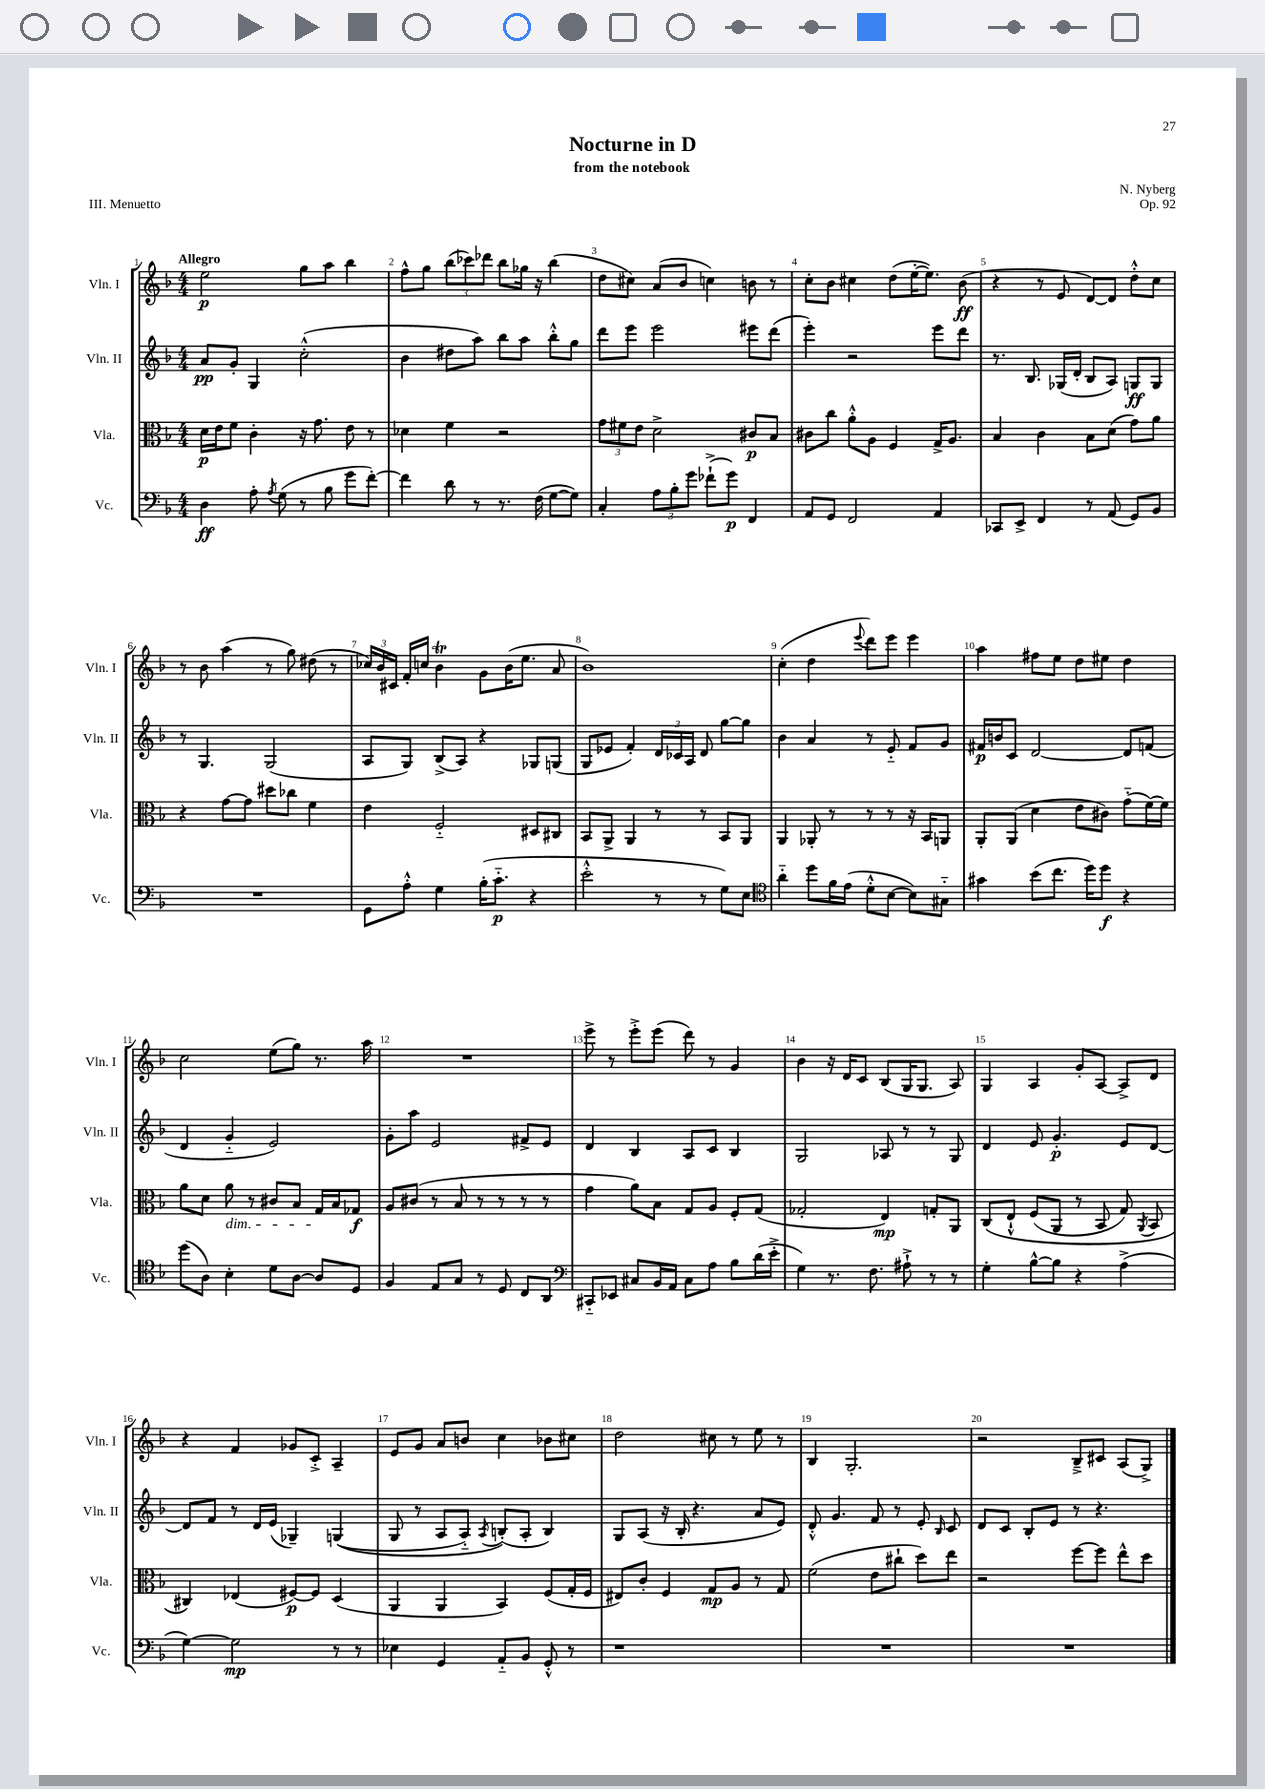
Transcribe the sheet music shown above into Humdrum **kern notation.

**kern	**dynam	**kern	**dynam	**kern	**dynam	**kern	**dynam
*part4	*part4	*part3	*part3	*part2	*part2	*part1	*part1
*staff4	*staff4	*staff3	*staff3	*staff2	*staff2	*staff1	*staff1
*I"Vc.	*	*I"Vla.	*	*I"Vln. II	*	*I"Vln. I	*
*I'Vc.	*	*I'Vla.	*	*I'Vln. II	*	*I'Vln. I	*
*clefF4	*	*clefC3	*	*clefG2	*	*clefG2	*
*k[b-]	*	*k[b-]	*	*k[b-]	*	*k[b-]	*
*M4/4	*	*M4/4	*	*M4/4	*	*M4/4	*
=1	=1	=1	=1	=1	=1	=1	=1
!	!	!	!	!	!	!LO:TX:a:B:t=Allegro	!
4D\	ff	16d\LL	p	8a/L	pp	2ee\	p
.	.	16e\J	.	.	.	.	.
.	.	8f\J	.	8g'/J	.	.	.
8A'\	.	4c'\	.	4G/	.	.	.
8qA/	.	.	.	.	.	.	.
(8G\	.	.	.	.	.	.	.
8r	.	16r	.	(2cc'^^\	.	8gg\L	.
.	.	8.g\	.	.	.	.	.
8B-\	.	.	.	.	.	8aa\J	.
8g\L	.	8e\	.	.	.	4bb-\	.
[8f'\J)	.	8r	.	.	.	.	.
=2	=2	=2	=2	=2	=2	=2	=2
4f\]	.	4d-X\	.	4b-\	.	8ff^^\L	.
.	.	.	.	.	.	8gg\J	.
8d\	.	4f\	.	8dd#X\L	.	(12bb-\L	.
.	.	.	.	.	.	12ccc-X\)	.
8r	.	.	.	8aa\J)	.	.	.
.	.	.	.	.	.	12ddd-X\J	.
8.r	.	2r	.	8bb-\L	.	8bb-\L	.
.	.	.	.	8aa\J	.	16gg-X\Jk	.
(16F\	.	.	.	.	.	16r	.
[8G\L	.	.	.	8bb-'^^\L	.	(4bb-\	.
8G\J])	.	.	.	8gg\J	.	.	.
=3	=3	=3	=3	=3	=3	=3	=3
4C'/	.	12g\L	.	8ddd\L	.	8dd\L	.
.	.	12f#X\	.	.	.	.	.
.	.	.	.	8eee\J	.	8cc#X\J)	.
.	.	12e\J	.	.	.	.	.
12A\L	.	2d^\	.	2eee\	.	(8a/L	.
12B-'\	.	.	.	.	.	.	.
.	.	.	.	.	.	8b-/J	.
12g\J	.	.	.	.	.	.	.
(8f-X`^\L	.	.	.	.	.	4ccn\)	.
8g\J)	p	.	.	.	.	.	.
4FF/	.	8c#X/L	p	8eee#X\L	.	8bn\	.
.	.	8B-/J	.	(8ddd\J	.	8r	.
=4	=4	=4	=4	=4	=4	=4	=4
8AA/L	.	8c#X\L	.	4eee'\)	.	8cc'\L	.
8GG/J	.	8cc\J	.	.	.	8b-\J	.
2FF/	.	8a'^^\L	.	2r	.	4cc#X\	.
.	.	8A\J	.	.	.	.	.
.	.	4F/	.	.	.	(8dd\L	.
.	.	.	.	.	.	[16ee'\K	.
.	.	.	.	.	.	8.ee\J])	.
4AA/	.	16G^/KL	.	8eee\L	.	.	.
.	.	8.A/J	.	.	.	.	.
.	.	.	.	8ddd\J	.	(8b-\	ff
=5	=5	=5	=5	=5	=5	=5	=5
8CC-X/L	.	4B-/	.	8.r	.	4r	.
8EE^/J	.	.	.	.	.	.	.
.	.	.	.	8.B-/	.	.	.
4FF/	.	4c\	.	.	.	8r	.
.	.	.	.	(16G-X/LL	.	8e/	.
.	.	.	.	16d'/JJ	.	.	.
8r	.	8B-\L	.	8B-/L	.	[8d/L)	.
(8AA/	.	(8d\J	.	8A/J)	.	8d/J]	.
8GG/L)	.	8g\L)	.	8Gn/L	ff	8dd'^^\L	.
8BB-/J	.	8a\J	.	8G/J	.	8cc\J	.
!!LO:LB:g=z
=6	=6	=6	=6	=6	=6	=6	=6
1r	.	4r	.	8r	.	8r	.
.	.	.	.	4.G/	.	8b-\	.
.	.	[8g\L	.	.	.	(4aa\	.
.	.	8g\J]	.	.	.	.	.
.	.	8dd#X\L	.	(2G/	.	8r	.
.	.	8cc-X\J	.	.	.	8gg\)	.
.	.	4f\	.	.	.	(8dd#X\	.
.	.	.	.	.	.	8r	.
=7	=7	=7	=7	=7	=7	=7	=7
8GG\L	.	4e\	.	8A/L	.	24cc-X/LL)	.
.	.	.	.	.	.	24b-/	.
.	.	.	.	.	.	24c#X/JJ	.
8A'^^\J	.	.	.	8G/J)	.	16f'/LL	.
.	.	.	.	.	.	16ccn/JJ	.
4G\	.	2F/	.	(8B-^/L	.	4b-T\	.
.	.	.	.	8A/J)	.	.	.
(16B-'\KL	.	.	.	4r	.	8g\L	.
8.c\J	p	.	.	.	.	.	.
.	.	.	.	.	.	(16b-\K	.
.	.	.	.	.	.	8.ee\J	.
4r	.	8D#X/L	.	8G-X/L	.	.	.
.	.	8C#X/J	.	(8Gn/J	.	8a/	.
=8	=8	=8	=8	=8	=8	=8	=8
2e'^^\	.	8BB-/L	.	8G/L	.	1b-)	.
.	.	8AA^/J	.	8e-X/J	.	.	.
.	.	4AA/	.	4f'/)	.	.	.
8r	.	8r	.	24d/LL	.	.	.
.	.	.	.	24c-X/	.	.	.
.	.	.	.	24A/JJ	.	.	.
8r	.	8r	.	8d/	.	.	.
8G\L)	.	8BB-/L	.	[8gg\L	.	.	.
8E\J	.	8AA/J	.	8gg\J]	.	.	.
=9	=9	=9	=9	=9	=9	=9	=9
*clefC4	*	*	*	*	*	*	*
4a\	.	4AA/	.	4b-\	.	(4cc'\	.
8dd\L	.	8AA-X'/	.	4a/	.	4dd\	.
16f\L	.	8r	.	.	.	.	.
(16e\JJ	.	.	.	.	.	.	.
.	.	.	.	.	.	8qqeee/	.
8d'^^\L	.	8r	.	8r	.	8ddd\L)	.
[8B-\J	.	8r	.	8e/	.	8eee\J	.
8B-\L])	.	16r	.	8f/L	.	4eee\	.
.	.	16BB-/KL	.	.	.	.	.
8G#X\J	.	8AAn/J	.	8g/J	.	.	.
=10	=10	=10	=10	=10	=10	=10	=10
4g#X\	.	8AA'/L	.	16f#X/LL	p	4aa\	.
.	.	.	.	16bn/J	.	.	.
.	.	(8AA/J	.	8c/J	.	.	.
(8b-\L	.	4d\	.	[2d/	.	8ff#X\L	.
8.cc\J	.	.	.	.	.	8ee\J	.
.	.	8e\L	.	.	.	8dd\L	.
16dd\KL)	.	.	.	.	.	.	.
8dd\J	f	8c#X\J)	.	.	.	8ee#X\J	.
4r	.	(8g\L	.	8d/L]	.	4dd\	.
.	.	[16f\L)	.	(8fn/J	.	.	.
.	.	16f\JJ]	.	.	.	.	.
!!LO:LB:g=z
=11	=11	=11	=11	=11	=11	=11	=11
(8dd\L	.	8a\L	.	4d/	.	2cc\	.
8A\J)	.	8d\J	.	.	.	.	.
!	!	!LO:TX:b:i:t=dim.	!	!	!	!	!
4B-'\	.	8a\	.	4g/	.	.	.
.	.	8r	.	.	.	.	.
8d\L	.	8c#X/L	.	2e/)	.	(8ee\L	.
[8A\J	.	8B-/J	.	.	.	8gg\J)	.
8A/L]	.	16G/LL	.	.	.	8.r	.
.	.	16B-/J	.	.	.	.	.
8D/J	.	8G-X/J	f	.	.	.	.
.	.	.	.	.	.	16aa\	.
=12	=12	=12	=12	=12	=12	=12	=12
4F/	.	8A/L	.	8g'\L	.	1r	.
.	.	(8c#X/J	.	8aa\J	.	.	.
8E/L	.	8r	.	2e/	.	.	.
8G/J	.	8B-/	.	.	.	.	.
8r	.	8r	.	.	.	.	.
8D/	.	8r	.	.	.	.	.
8C/L	.	8r	.	8f#X^/L	.	.	.
8AA/J	.	8r	.	8e/J	.	.	.
=13	=13	=13	=13	=13	=13	=13	=13
*clefF4	*	*	*	*	*	*	*
8CC#X/L	.	4g\	.	4d/	.	8eee^\	.
8EE-X/J	.	.	.	.	.	8r	.
8C#X/L	.	8a\L)	.	4B-/	.	8eee'^\L	.
16BB-/L	.	8B-\J	.	.	.	(8eee\J	.
16AA/JJ	.	.	.	.	.	.	.
8C#\L	.	8G/L	.	8A/L	.	8ddd\)	.
8A\J	.	8A/J	.	8c/J	.	8r	.
8B-\L	.	8F'/L	.	4B-/	.	4g/	.
(16d\L	.	(8G/J	.	.	.	.	.
16e'^\JJ	.	.	.	.	.	.	.
=14	=14	=14	=14	=14	=14	=14	=14
4G\)	.	2G-X'/	.	2G/	.	4b-\	.
8.r	.	.	.	.	.	16r	.
.	.	.	.	.	.	16d/KL	.
.	.	.	.	.	.	8c/J	.
8.F\	.	.	.	.	.	.	.
.	.	4E/)	mp	8A-X/	.	(8B-/L	.
8A#X`^\	.	.	.	8r	.	16G/K	.
.	.	.	.	.	.	8.G/J	.
8r	.	8Gn'/L	.	8r	.	.	.
8r	.	8AA/J	.	8G/	.	8A/)	.
=15	=15	=15	=15	=15	=15	=15	=15
4G'\	.	(8C/L	.	4d/	.	4G/	.
.	.	8E`^^/J	.	.	.	.	.
[8B-^^\L	.	(8F/L	.	8e/	.	4A/	.
8B-\J]	.	8AA/J	.	4.g'/	p	.	.
4r	.	8r	.	.	.	8g'/L	.
.	.	8BB-/	.	.	.	[8A/J	.
(4A^\	.	8G/)	.	8e/L	.	8A^/L]	.
.	.	8qAA/	.	.	.	.	.
.	.	8BB-/	.	[8d/J	.	8d/J	.
!!LO:LB:g=z
=16	=16	=16	=16	=16	=16	=16	=16
[4G\)	.	4C#X/)	.	8d/L]	.	4r	.
.	.	.	.	8f/J	.	.	.
2G\]	mp	(4E-X/	.	8r	.	4f/	.
.	.	.	.	16d/LL	.	.	.
.	.	.	.	(16e/JJ	.	.	.
.	.	[8F#X/L)	p	4G-X~/)	.	8g-X/L	.
.	.	8F#/J]	.	.	.	8c'^/J	.
8r	.	(4D/	.	((4Gn/	.	4A~/	.
8r	.	.	.	.	.	.	.
=17	=17	=17	=17	=17	=17	=17	=17
4E-X\	.	4AA/	.	8G/	.	8e/L	.
.	.	.	.	8r	.	8g/J	.
4GG/	.	4AA/	.	8A/L	.	8a/L	.
.	.	.	.	8A/J)	.	8bn/J	.
.	.	.	.	8qA/	.	.	.
8AA/L	.	4BB-/)	.	(8Bn'/L)	.	4cc\	.
8BB-/J	.	.	.	8A'/J	.	.	.
8GG'^^/	.	(8F/L	.	4B/)	.	8b-X\L	.
8r	.	16G'/L	.	.	.	8cc#X\J	.
.	.	16F/JJ	.	.	.	.	.
=18	=18	=18	=18	=18	=18	=18	=18
1r	.	8E#X/L)	.	8G/L	.	2dd\	.
.	.	8c'/J	.	(8A/J	.	.	.
.	.	4F/	.	16r	.	.	.
.	.	.	.	16B-'/	.	.	.
.	.	.	.	4.r	.	.	.
.	.	8G/L	mp	.	.	8cc#X\	.
.	.	8A/J	.	.	.	8r	.
.	.	8r	.	8a/L	.	8ee\	.
.	.	8G/	.	8e/J)	.	8r	.
=19	=19	=19	=19	=19	=19	=19	=19
1r	.	(2f\	.	8d'^^/	.	4B-/	.
.	.	.	.	4.g/	.	.	.
.	.	.	.	.	.	2.G'/	.
.	.	8e\L	.	8f/	.	.	.
.	.	8cc#X`\J	.	8r	.	.	.
.	.	8dd\L)	.	8e'/	.	.	.
.	.	.	.	16qqB-/	.	.	.
.	.	8ee\J	.	8c/	.	.	.
=20	=20	=20	=20	=20	=20	=20	=20
1r	.	2r	.	8d/L	.	2r	.
.	.	.	.	8c/J	.	.	.
.	.	.	.	8B-'/L	.	.	.
.	.	.	.	8e/J	.	.	.
.	.	[8ff\L	.	8r	.	8B-~^/L	.
.	.	8ff\J]	.	4.r	.	8c#X/J	.
.	.	8ee^^\L	.	.	.	(8A/L	.
.	.	8dd\J	.	.	.	8G^/J)	.
==	==	==	==	==	==	==	==
*-	*-	*-	*-	*-	*-	*-	*-
